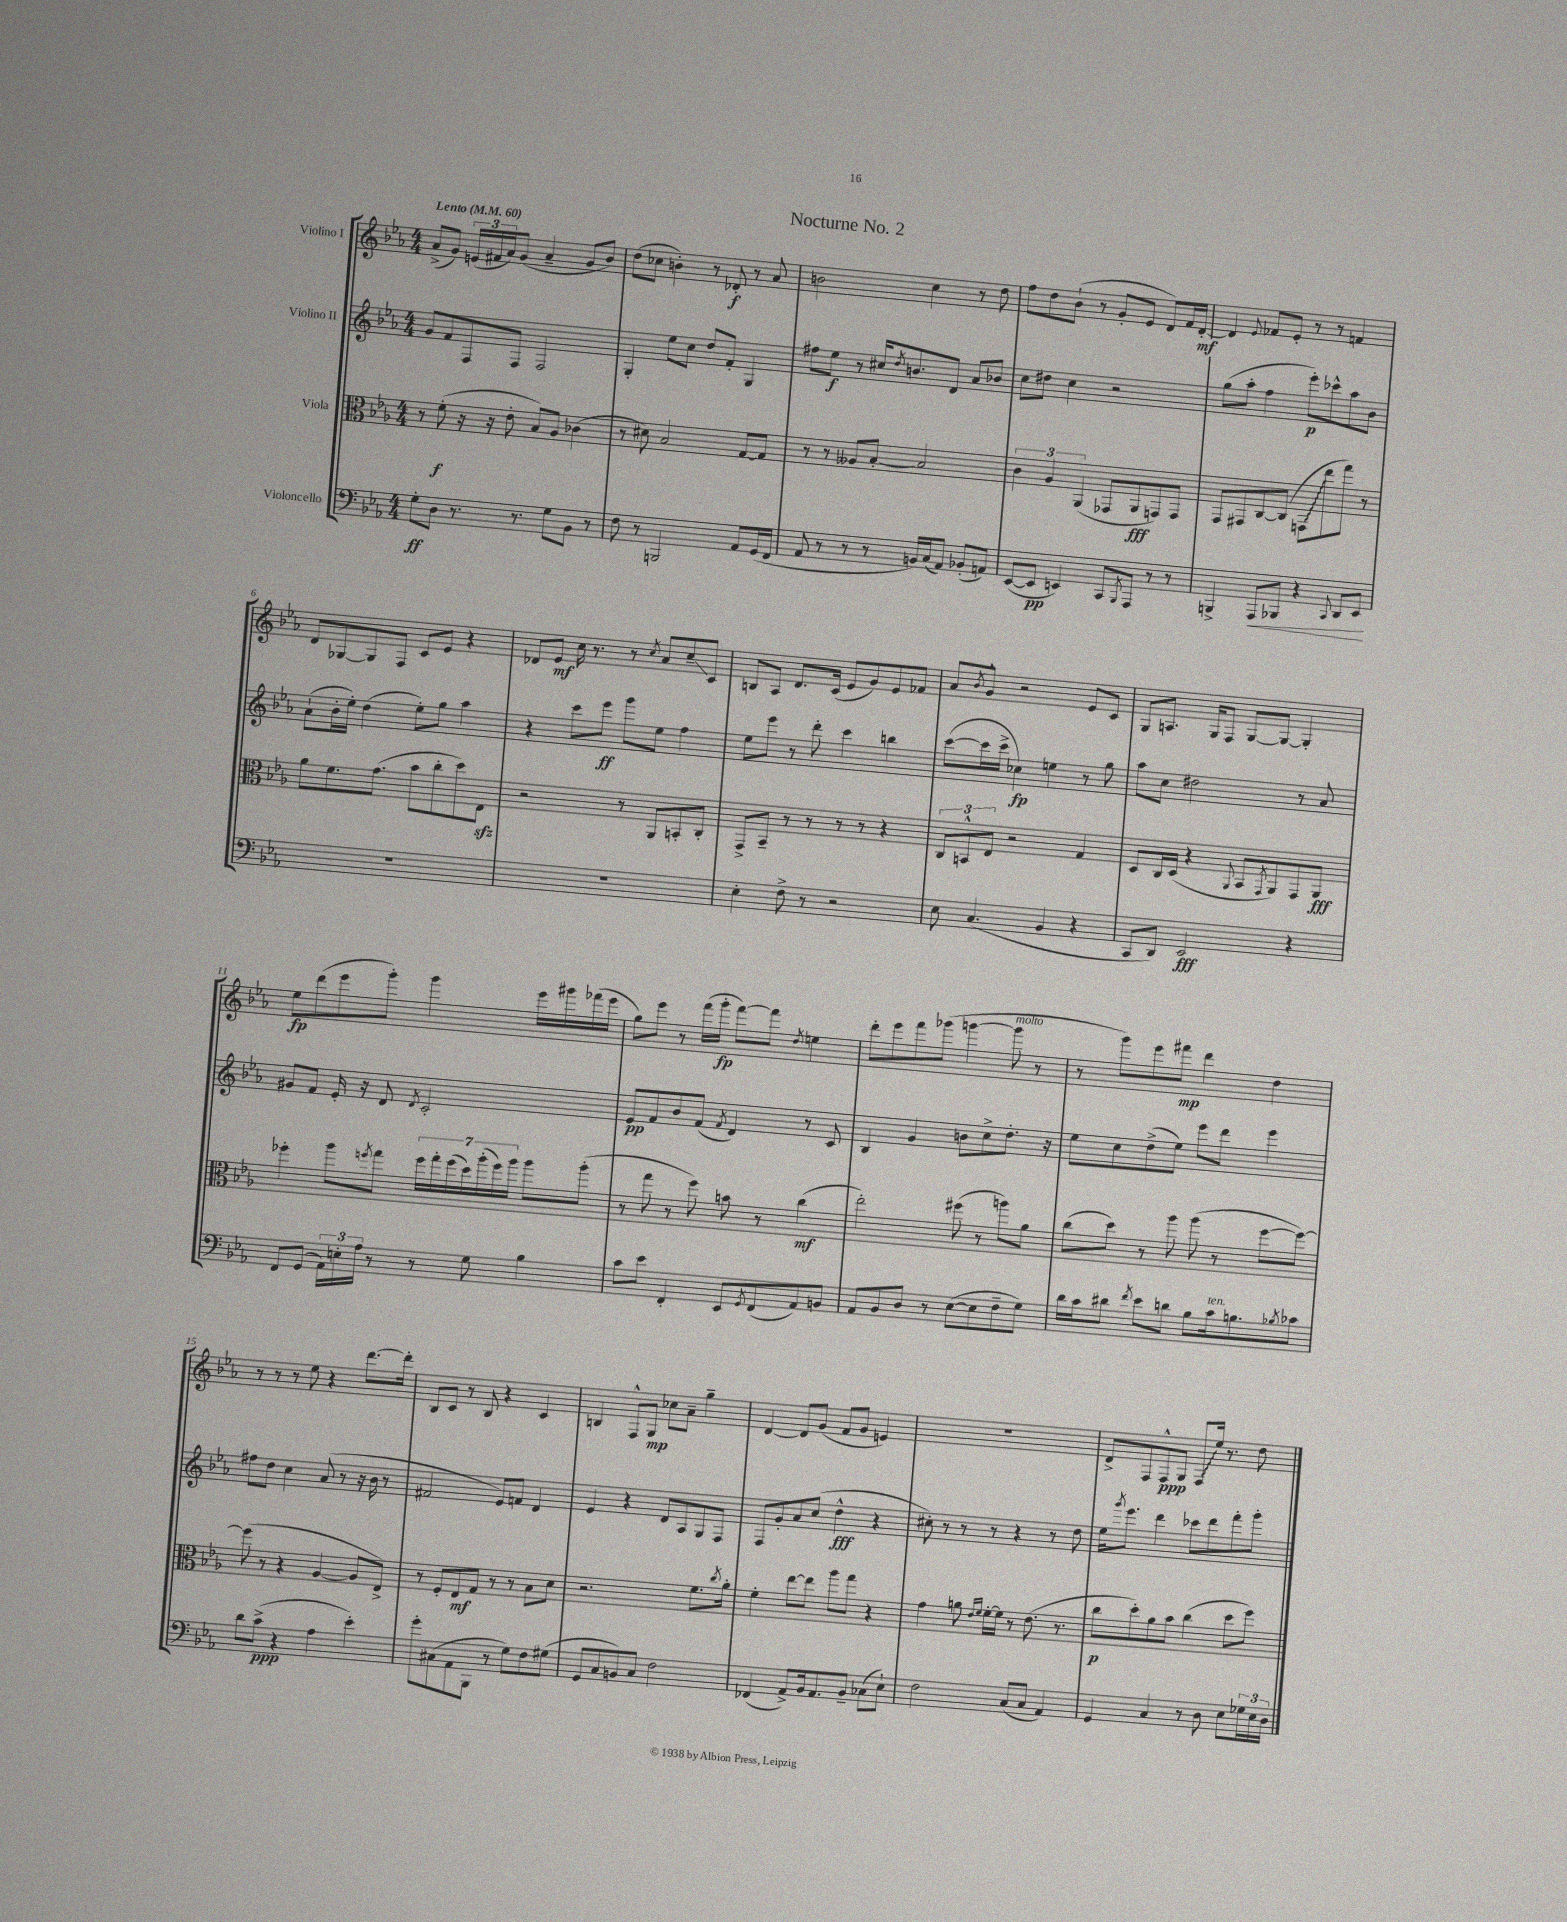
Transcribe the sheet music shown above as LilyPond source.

\header { title = "Nocturne No. 2" }
<<
\new StaffGroup <<
\new Staff = "s0" \with { instrumentName = "Violino I" } {
    \clef treble \key ees \major \numericTimeSignature \time 4/4 \tempo "Lento" 4 = 60
    aes'8->( g'8) \tuplet 3/2 { e'16( fis'16 aes'16) } g'8( aes'4-- g'8 bes'8) |
    d''8( ces''8 b'4-.) r8 des'8-.\f r8 aes'8 |
    b'2 c''4 r8 d''8 |
    f''8 d''8 bes'8-!( r8 g'8-. ees'8 d'8) f'16 d'16~-.\mf |
    d'4 \appoggiatura { ees'8 } fes'8 ees'8-. r8 r8 f'4 |
    d'8 ges8~ ges8 f8 c'8 ees'8 r4 |
    des'8 ees'8\mf c''16 r8. r8 \acciaccatura { c''8 } aes'8 c''8--\glissando c'8 |
    b8 aes8 d'8. c'16( ees'8 g'8) ees'8 fes'8 |
    aes'8 \acciaccatura { bes'8 } g'8-^ r2 ees'8 c'8 |
    g8 a8. g16 f8 g8~ g8~ g4-. |
    ees''8\fp d'''8( ees'''8 g'''8-.) g'''4 ees'''16 gis'''16 fes'''16( ees'''16 |
    g''8) ees'''8 r8 f'''16( g'''16-.\fp f'''8~) f'''8 \acciaccatura { d''8 } e''4 |
    d'''8-. ees'''8 f'''8 ges'''8( g'''4~ g'''8^\markup { \italic "molto" } r8 |
    r8 g'''8) ees'''8 fis'''8\mp d'''4 d''4 |
    r8 r8 r8 ees''8 r4 d'''8.~ d'''16-. |
    bes8 c'8 r8 bes8 r4 c'4 |
    b4 f8-^ g8\mp ces''8 aes'8-- g''4-- |
    d'4~ d'8 g'8( f'8 g'8 e'4) |
    R1 |
    d'8-> f8 f8-^\ppp g8 \once \override Glissando.style = #'zigzag f8\glissando ees''16 r8. d''8 \bar "|." |
}
\new Staff = "s1" \with { instrumentName = "Violino II" } {
    \clef treble \key ees \major \numericTimeSignature \time 4/4
    g'8 f'8 f8 f8 f2 |
    g4-. ees''8 c''8 d''8 f'8-. g4 |
    fis''8 ees''8\f r8 cis''16 \acciaccatura { d''8 } b'8. d'8 aes'8 bes'8 |
    c''8 dis''8 c''4 r2 |
    g''8( aes''8-. f''4 ees'''8-.\p) ces'''8-^ aes''8 bes'8 |
    aes'8-!( bes'16-. ees''16-.) d''4( ees''8-.) g''8 aes''4 |
    r4 c'''8 ees'''8\ff g'''8 ees''8 f''4 |
    ees''8 ees'''8 r8 d'''8-. c'''4 b''4 |
    c'''8~( c'''16 c'''16-> ces''4\fp) e''4 r8 g''8 |
    aes''8 c''8 dis''2 r8 aes'8 |
    gis'8 f'8 ees'16-. r16 d'8 \acciaccatura { d'8 } c'2-. |
    ees'8\pp f'8 bes'8 f'8( \acciaccatura { f'8 } d'4) r8 c'8 |
    bes4 g'4 b'8 c''8-> d''8.-. r16 |
    ees''8 c''8 d''8->( ees''8) ees'''8 d'''8 ees'''4 |
    fis''8 d''8 c''4 aes'8( r8 r16 bes'16 r8 |
    fis'2 ees'8) f'8 d'4 |
    ees'4 r4 d'8 aes8 g8 f8 |
    f8 g'8-. aes'8 c''8( d''4-^\fff r4 |
    cis''8-.) r8 r8 r8 r4 r8 d''8 |
    ees''16 \acciaccatura { g'''8 } ees'''8. d'''4 ces'''8 d'''8 f'''8-. g'''8-. \bar "|." |
}
\new Staff = "s2" \with { instrumentName = "Viola" } {
    \clef alto \key ees \major \numericTimeSignature \time 4/4
    r8 f'8-.\f( r16 r16 ees'8-. bes8) aes8 ces'4( |
    r8 dis'8) bes2 g8~ g8 |
    r8 r8 aeses8 bes8~-. bes2 |
    \tuplet 3/2 { c'4 aes4 aes,4( } ges,8 aes,8\fff g,8) g,8 |
    g,8 gis,8 c8~ c8( \once \override Glissando.style = #'zigzag g,8\glissando ees''8 g''8) r8 |
    aes'8 f'8. g'8.( bes'8 c''8-. d''8) ees8\sfz |
    r2 r8 aes,8 b,8-. c8-. |
    g,8-> bes,8-- r8 r8 r8 r8 r4 |
    \tuplet 3/2 { c8 b,8-^ ees8 } r2 g4 |
    d8 c16 d16( r4 \appoggiatura { aes,8 } bes,8 \acciaccatura { g,8 } aes,8) g,8 aes,8\fff |
    fes''4-. aes''8 \acciaccatura { f''8 } g''8 \tuplet 7/4 { f''16 g''16-. f''16( d''16) aes''16-.( f''16) aes''16 } aes''8 aes''8-.( |
    r8 g''8 r8 f''8) b'8 r8 c''4\mf( |
    ees''2-.) fis''8( r8 a''8) aes'8 |
    c''8( d''8) r8 aes''8 aes''8( r8 f''8~ f''8~) |
    f''8( r8 r4 aes4~ aes8 ees8->) |
    r8 f8-. ees8\mf g8 r8 r8 bes8 d'8 |
    r2. f'8. \acciaccatura { c''8 } aes'16-. |
    f'4-. ees''8~ ees''8 aes''8 g''8 r4 |
    g'4 a'8 \grace { ees'16 f'16 } f'16~-. f'16 r8 ees'8.( r8. |
    c''8\p d''8-.) aes'8 bes'8 c''4( d''8 f''8) \bar "|." |
}
\new Staff = "s3" \with { instrumentName = "Violoncello" } {
    \clef bass \key ees \major \numericTimeSignature \time 4/4
    g8-.\ff d8 r8. r8. g8 bes,8 r8 |
    f8 r8 b,,2 aes,8 g,16( f,16 |
    aes,8 r8 r8 r8 b,16) c16( aes,8) bes,8-.( a,8) |
    ees,8~( ees,8\pp e,4) c,8 \acciaccatura { bes,,8 } aes,,8 r8 r8 |
    b,,4-> aes,,8\< bes,,8 r4 \appoggiatura { c,8 } d,8 ees,8\! |
    R1 |
    R1 |
    ees4-. f8-> r8 r2 |
    ees8 c4.( bes,4 r4 |
    c,8 d,8) ees,2\fff r4 |
    f,8 g,8( \tuplet 3/2 { aes,16) e16-. aes16 } r8 r8 g8 bes4 |
    c'8 ees'8 f,4-. ees,8 \acciaccatura { g,8 } f,8( aes,8) b,8 |
    aes,8 bes,8 d8 r8 ees8~( ees8 f8-- g8) |
    d'16 c'16 dis'8 \acciaccatura { f'8 } ees'8 d'8 bes8 c'16^\markup { \italic "ten." } b8. \acciaccatura { bes8 } ces'8 |
    d'8 c'8->\ppp( r4 aes4 ees'4-.) |
    g'8-. cis8( aes,8 bes,,8 r8 g8) f8 gis8( |
    g,8 c8 b,8) c8 f2 |
    fes,4( aes,8->) bes,16 aes,8. bes,8-- ces8( ees8-!) |
    f2 c8( c8 aes,4) |
    g,4 c4 r8 d8 ees8 \tuplet 3/2 { ges16 ees16 d16 } \bar "|." |
}
>>
>>
